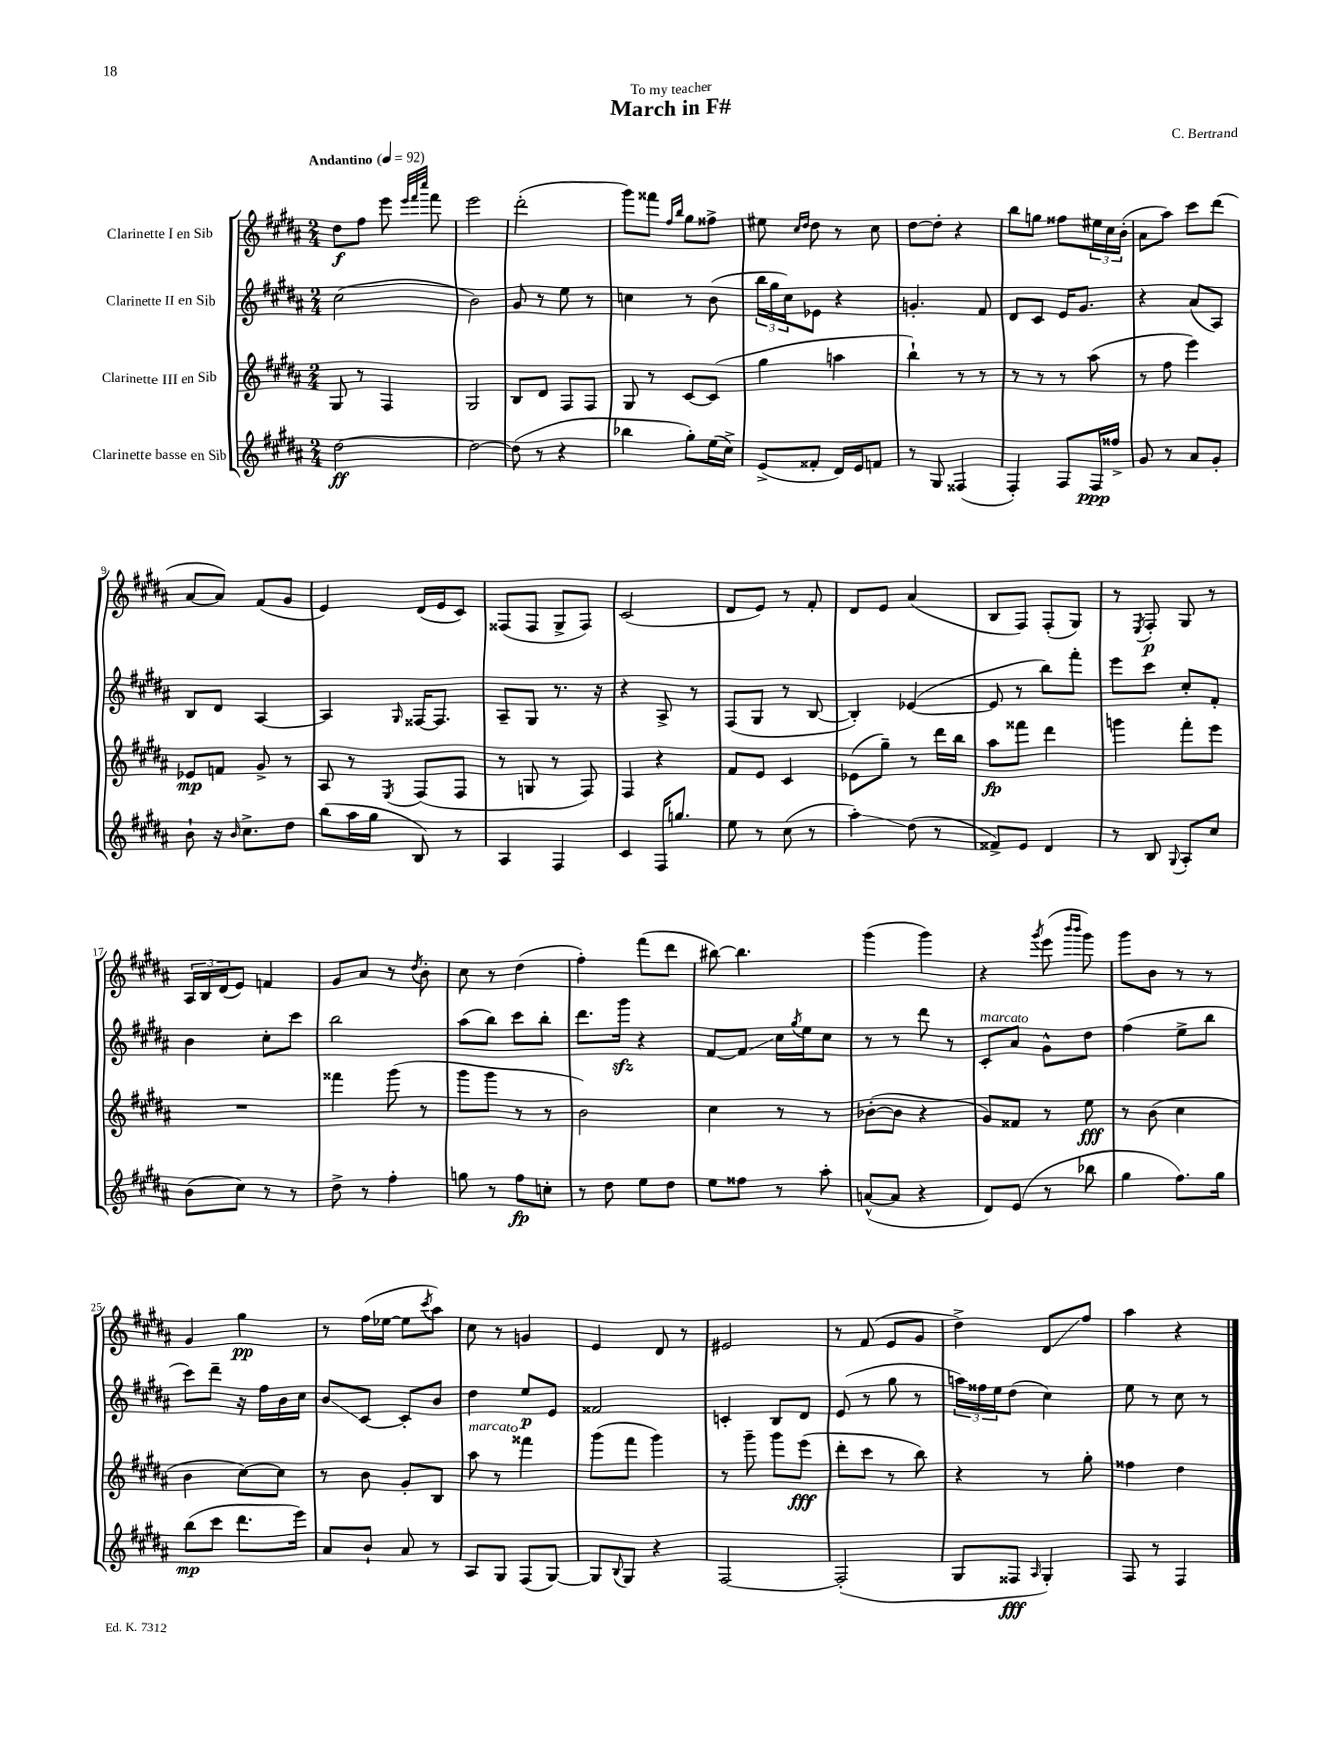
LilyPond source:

\header { title = "March in F#" composer = "C. Bertrand" dedication = "To my teacher" }
<<
\new StaffGroup <<
\new Staff = "s0" \with { instrumentName = "Clarinette I en Sib" } {
    \clef treble \key b \major \numericTimeSignature \time 2/4 \tempo "Andantino" 4 = 92
    dis''8\f fis''8 e'''8 \grace { e'''32 fis'''32 cis''''32 } fis'''8 |
    e'''2 |
    dis'''2-.( |
    gis'''8) fisis'''8 \grace { fis''16 b''16 } gis''8 fisis''8-> |
    eis''8 \grace { cis''16 dis''16 } dis''8 r8 cis''8 |
    dis''8~ dis''8-. r4 |
    b''8 g''8 fisis''8 \tuplet 3/2 { eis''16 cis''16 b'16-.( } |
    ais'8 ais''8) cis'''8 dis'''8( |
    ais'8~ ais'8) fis'8( gis'8 |
    e'4) dis'16( e'16 cis'8) |
    fisis8( fisis8 gis8-> fisis8) |
    cis'2( |
    dis'8 e'8) r8 fis'8-. |
    dis'8 e'8 ais'4( |
    b8 fis8) fis8-.( gis8) |
    r8 \acciaccatura { e8 } fis8-.\p gis8 r8 |
    \tuplet 3/2 { ais16 b16 dis'16( } e'8) f'4 |
    gis'8 ais'8 r8 \acciaccatura { dis''8 } b'8-. |
    cis''8 r8 dis''4( |
    fis''4-.) fis'''8( dis'''8 |
    bis''8~) bis''4. |
    gis'''4( gis'''4) |
    r4 \acciaccatura { gis'''8 } e'''8( \grace { b'''16 b'''16 } gis'''8) |
    gis'''8 b'8 r8 r8 |
    gis'4 gis''4\pp |
    r8 fis''16( ees''16~ ees''8 \acciaccatura { cis'''8 } ais''8) |
    cis''8 r8 g'4 |
    e'4 dis'8 r8 |
    eis'2 |
    r8 fis'8( e'8 gis'8 |
    dis''4->) dis'8\glissando fis''8 |
    ais''4 r4 \bar "|." |
}
\new Staff = "s1" \with { instrumentName = "Clarinette II en Sib" } {
    \clef treble \key b \major \numericTimeSignature \time 2/4
    cis''2( |
    b'2) |
    gis'8 r8 e''8 r8 |
    c''4 r8 b'8( |
    \tuplet 3/2 { b''16 gis''16 cis''16) } ees'8 r4 |
    g'4.-. fis'8 |
    dis'8 cis'8 e'16 gis'8. |
    r4 ais'8( ais8) |
    b8 dis'8 ais4~ |
    ais4 \grace { gis16 } fisis16~ fisis8. |
    ais8-- gis8 r8. r16 |
    r4 ais8-> r8 |
    fis8( gis8 r8 b8~ |
    b4-.) ees'4~( |
    ees'8 r8 b''8) fis'''8-. |
    e'''8 cis'''8 cis''8-. fis'8-. |
    b'4 cis''8-. cis'''8 |
    b''2 |
    ais''8( b''8) cis'''8 b''8-. |
    dis'''8. gis'''16\sfz r4 |
    fis'8~ fis'8\glissando cis''16 \acciaccatura { gis''8 } e''16 cis''8 |
    r8 r8 dis'''8 r8 |
    cis'8-.^\markup { \italic "marcato" } ais'8 gis'8-^ dis''8 |
    fis''4( e''8-> b''8 |
    cis'''8) dis'''8-- r16 fis''16 b'16 cis''16 |
    b'8\glissando cis'8~ cis'8-. b'8 |
    dis''4 e''8\p e'8 |
    fisis'2 |
    c'4-. b8 dis'8 |
    e'8( r8 gis''8 r8 |
    \tuplet 3/2 { a''16) fisis''16 e''16 } dis''8( cis''4) |
    e''8 r8 cis''8 r8 \bar "|." |
}
\new Staff = "s2" \with { instrumentName = "Clarinette III en Sib" } {
    \clef treble \key b \major \numericTimeSignature \time 2/4
    gis8 r8 fis4 |
    gis2 |
    b8 dis'8 fis8 fis8 |
    gis8 r8 cis'8~ cis'8( |
    gis''4 a''4 |
    b''4-!) r8 r8 |
    r8 r8 r8 ais''8( |
    r8 fis''8 e'''4) |
    ees'8\mp f'8 gis'8-> r8 |
    ais8 r8 \acciaccatura { e8 } fis8( fis8 |
    r8 g8 r8 fis8) |
    fis4 r4 |
    fis'8 e'8 cis'4 |
    ees'8( gis''8--) r8 dis'''16 b''16 |
    ais''8\fp fisis'''8 dis'''4 |
    g'''4 fis'''8-. e'''8 |
    R2 |
    fisis'''4 gis'''8( r8 |
    gis'''8 gis'''8 r8 r8 |
    b'2) |
    cis''4 r8 r8 |
    bes'8~-.( bes'8 r4 |
    gis'8) fisis'8 r8 e''8\fff |
    r8 b'8( cis''4 |
    b'4 cis''8~) cis''8 |
    r8 b'8 gis'8-. b8 |
    ais''8^\markup { \italic "marcato" } r8 fisis'''4 |
    gis'''8( fis'''8 gis'''4) |
    r8 gis'''8-- gis'''8 e'''8\fff( |
    dis'''8-. cis'''8 r8 b''8) |
    r4 r8 gis''8-. |
    fisis''4 dis''4 \bar "|." |
}
\new Staff = "s3" \with { instrumentName = "Clarinette basse en Sib" } {
    \clef treble \key b \major \numericTimeSignature \time 2/4
    dis''2~\ff |
    dis''2~ |
    dis''8( r8 r4 |
    bes''4 gis''8-.) e''16( cis''16->) |
    e'8->( fisis'8-. dis'16) e'16 f'8 |
    r8 gis8 fisis4( |
    fis4-.) fis8 fis16\ppp fisis''16-> |
    gis'8 r8 ais'8 gis'8-. |
    b'8-! r16 \grace { b'16 } cis''8.-> dis''8 |
    b''8( ais''16 gis''16 b8) r8 |
    ais4 fis4 |
    cis'4 fis16 g''8. |
    e''8 r8 cis''8( r8 |
    ais''4-.\glissando) dis''8( r8 |
    fisis'8->) e'8 dis'4 |
    r8 b8 \appoggiatura { gis8 } ais8-. cis''8 |
    b'8( cis''8) r8 r8 |
    dis''8-> r8 fis''4-. |
    g''8 r8 fis''8\fp c''8-. |
    r8 dis''8 e''8 dis''8 |
    e''8 fisis''8 r8 ais''8-. |
    a'8~-^( a'8 r4 |
    dis'8) e'8( r8 bes''8 |
    gis''4 fis''8.) gis''16 |
    b''8\mp( cis'''8 dis'''8. e'''16) |
    ais'8 b'8-! ais'8 r8 |
    ais8 gis8 fis8( gis8~) |
    gis8 \appoggiatura { b8 } gis8 r4 |
    fis2~ |
    fis2-.( |
    gis8 fisis8\fff \grace { ais16 } gis4-.) |
    fis8 r8 fis4 \bar "|." |
}
>>
>>
